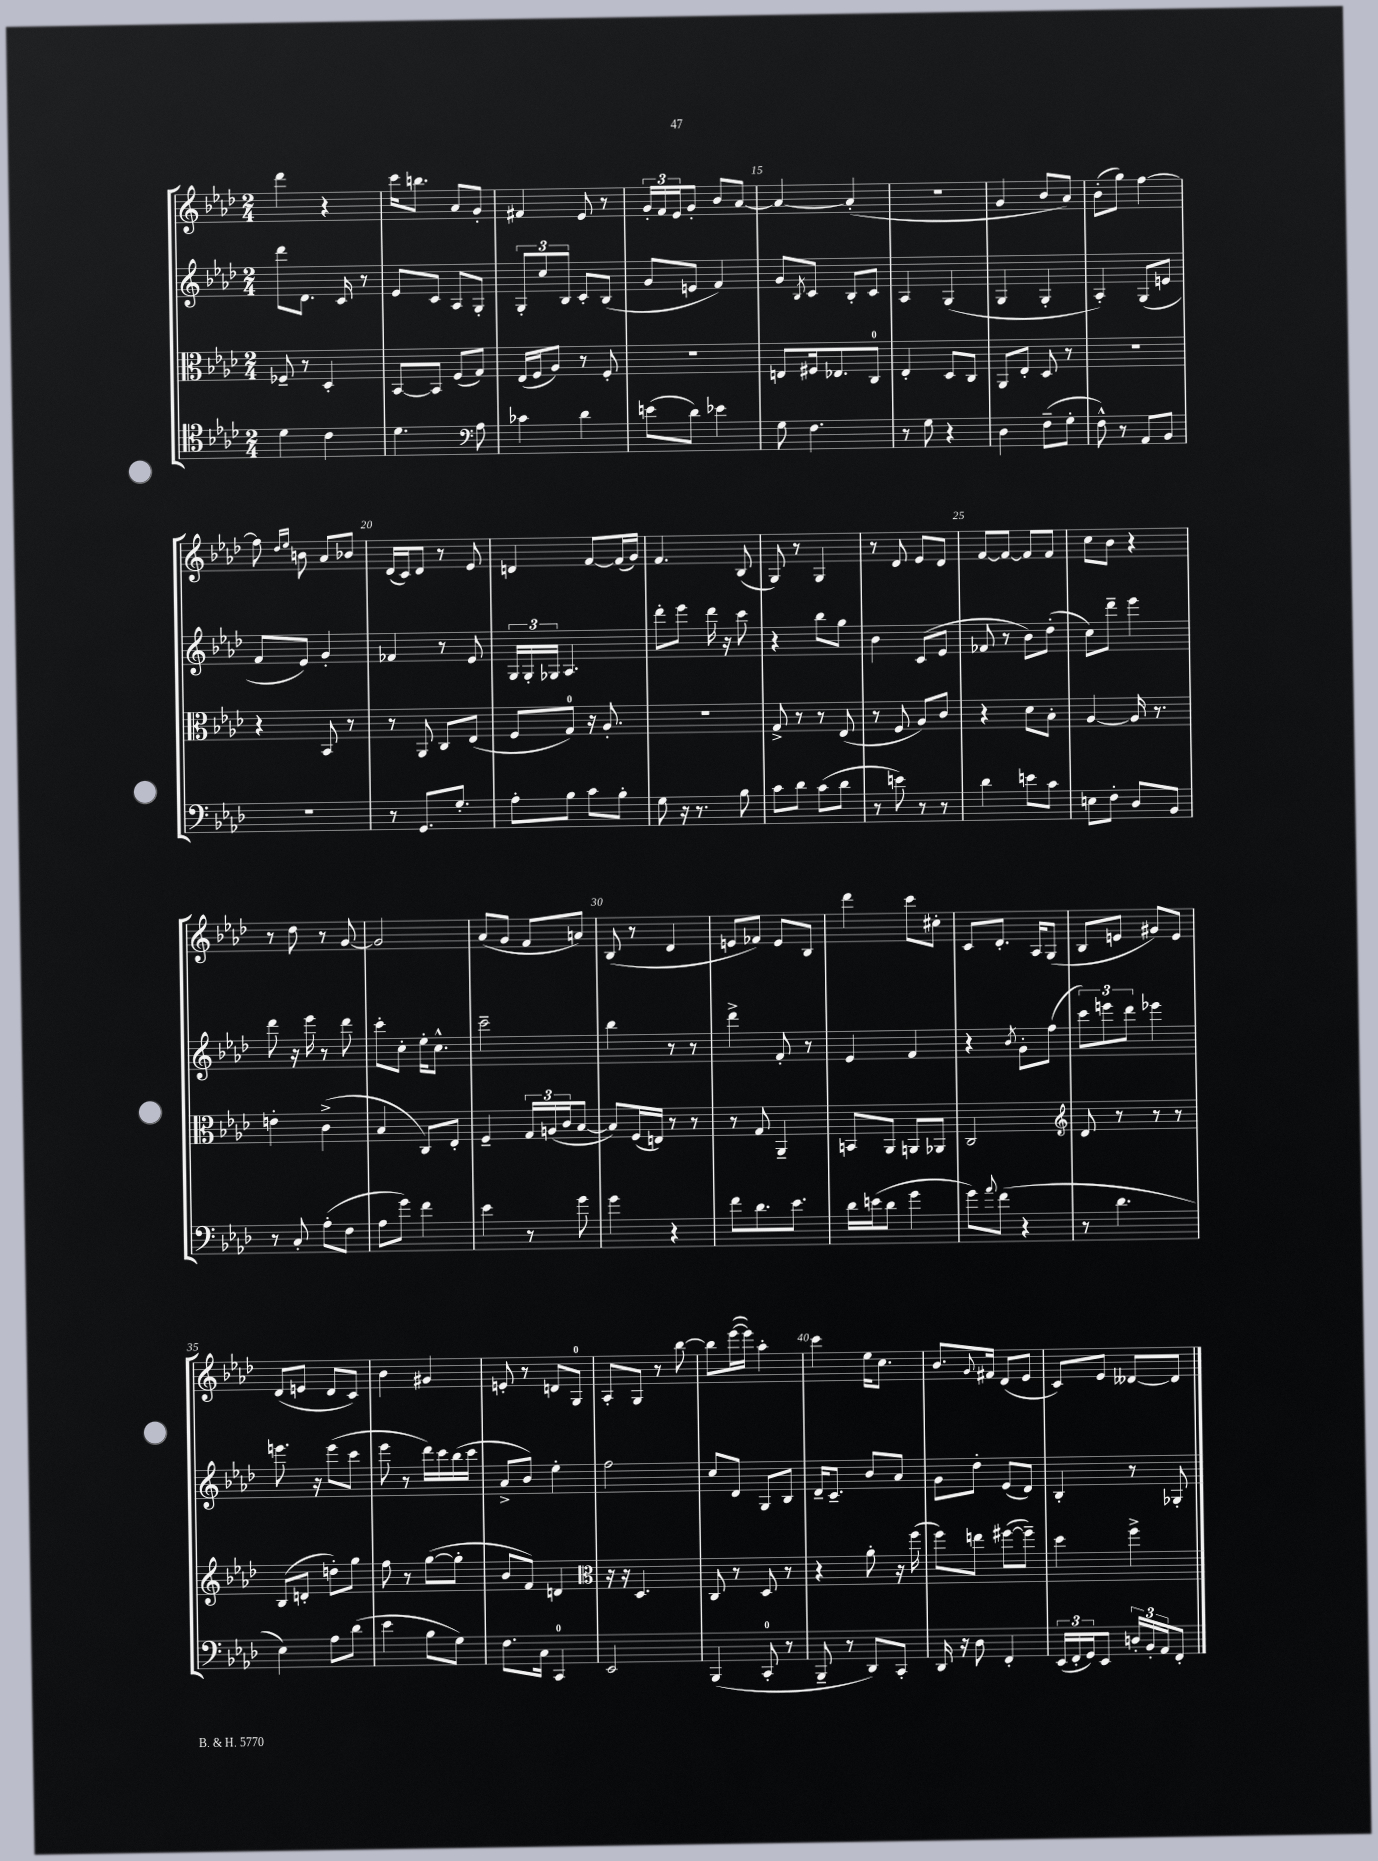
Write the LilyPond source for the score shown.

<<
\new StaffGroup <<
\new Staff = "s0" {
    \clef treble \key aes \major \numericTimeSignature \time 2/4
    des'''4 r4 |
    c'''16 b''8. aes'8 g'8-. |
    fis'4 ees'8 r8 |
    \tuplet 3/2 { g'16-. f'16 ees'16 } g'8-. bes'8 aes'8~ |
    aes'4~ aes'4-.( |
    R2 |
    g'4 bes'8 aes'8) |
    bes'8-.( g''8) f''4~ |
    f''8 \grace { des''16 ees''16 } b'8 aes'8 bes'8 |
    des'16( c'16) des'8 r8 ees'8 |
    d'4 f'8~ f'16( g'16) |
    f'4. bes8( |
    g8) r8 g4 |
    r8 des'8 ees'8 des'8 |
    f'8~ f'8~ f'8 f'8 |
    c''8 bes'8 r4 |
    r8 des''8 r8 g'8~ |
    g'2 |
    aes'8( g'8 f'8 a'8) |
    bes8( r8 des'4 |
    e'8 fes'8) e'8 bes8 |
    des'''4 c'''8 cis''8-. |
    c'8 des'8.-. aes16 g8( |
    bes8 e'8 gis'8) e'8 |
    des'8( e'8 des'8 c'8) |
    bes'4 gis'4 |
    e'8-. r8 d'8 g8-0 |
    aes8-. g8 r8 bes''8~ |
    bes''8 ees'''16~( ees'''16) aes''4-. |
    c'''4 ees''16 c''8. |
    bes'8. \appoggiatura { g'8 } fis'16 des'8( ees'8 |
    c'8) ees'8 deses'8~ deses'8 \bar "|." |
}
\new Staff = "s1" {
    \clef treble \key aes \major \numericTimeSignature \time 2/4
    des'''8 des'8. c'16 r8 |
    ees'8 c'8 aes8 g8-. |
    \tuplet 3/2 { g8-. c''8 bes8 } c'8-. bes8( |
    g'8 e'8 f'4) |
    g'8 \acciaccatura { bes8 } c'8 bes8-. c'8 |
    aes4 g4( |
    g4 g4-. |
    aes4-.) g8( e'8 |
    f'8 ees'8) g'4-. |
    fes'4 r8 ees'8 |
    \tuplet 3/2 { g16 g16-. ges16 } aes4. |
    des'''8-. ees'''8 des'''16 r16 c'''8 |
    r4 bes''8 g''8 |
    bes'4 c'8( ees'8 |
    fes'8 r8 bes'8) des''8-.( |
    c''8) des'''8-- ees'''4 |
    des'''8 r16 ees'''16 r8 des'''8 |
    c'''8-. c''8-. ees''16-. c''8.-^ |
    c'''2-- |
    bes''4 r8 r8 |
    des'''4-> f'8-. r8 |
    ees'4 f'4 |
    r4 \acciaccatura { bes'8 } g'8-. f''8( |
    \tuplet 3/2 { c'''8) e'''8 des'''8 } ees'''4 |
    e'''8. r16 e'''8( c'''8 |
    ees'''8 r8 des'''16) c'''16 bes''16( c'''16 |
    aes'8-> bes'8) ees''4-. |
    f''2 |
    c''8 des'8 g8 bes8 |
    des'16-- c'8.-- bes'8 aes'8 |
    g'8 des''8-. ees'8( des'8) |
    bes4-. r8 ges8-. \bar "|." |
}
\new Staff = "s2" {
    \clef alto \key aes \major \numericTimeSignature \time 2/4
    fes8-- r8 des4-. |
    bes,8~ bes,8 f8( g8) |
    ees16( f16 aes8) r8 f8-. |
    r2 |
    e8 fis16 ees8. c8-0 |
    ees4-. des8 c8 |
    aes,8 ees8-. des8 r8 |
    R2 |
    r4 bes,8 r8 |
    r8 aes,8 c8 ees8( |
    f8 g8-0) r16 aes8.-. |
    r2 |
    g8-> r8 r8 ees8( |
    r8 f8 aes8) c'8 |
    r4 des'8 bes8-. |
    aes4~ aes16 r8. |
    e'4-. c'4->( |
    bes4 c8) ees8-. |
    f4-- \tuplet 3/2 { g16 a16( c'16 } bes8~ |
    bes8) f16( e16) r8 r8 |
    r8 g8 aes,4-- |
    b,8 aes,8 a,8 aes,8 |
    c2 |
    \clef treble des'8 r8 r8 r8 |
    bes8( d'8-. d''8-.) g''8 |
    f''8 r8 g''8~( g''8-. |
    bes'8 f'8) d'4 |
    \clef alto r16 r16 des4. |
    c8 r8 des8 r8 |
    r4 aes'8-. r16 f''16( |
    f''8) e''8 fis''8~( fis''8--) |
    des''4 f''4-> \bar "|." |
}
\new Staff = "s3" {
    \clef tenor \key aes \major \numericTimeSignature \time 2/4
    des'4 c'4 |
    des'4. \clef bass aes8 |
    ces'4 des'4 |
    e'8( des'8) ees'4 |
    g8 f4. |
    r8 g8 r4 |
    des4 f8--( g8-. |
    f8-^) r8 aes,8 bes,8 |
    R2 |
    r8 g,8. g8.-. |
    aes8-. bes8 c'8 bes8-. |
    g8 r16 r8. bes8 |
    c'8 des'8 c'8( des'8 |
    r8 e'8) r8 r8 |
    des'4 e'8 c'8 |
    e8 f8-. des8 bes,8 |
    r8 c8-. aes8-.( f8 |
    aes8 g'8) f'4 |
    ees'4 r8 g'8 |
    g'4 r4 |
    f'8 des'8. ees'8. |
    des'16 e'16( des'8 g'4 |
    g'8) \appoggiatura { aes'8 } f'8( r4 |
    r8 des'4. |
    ees4) aes8 des'8( |
    ees'4 bes8 g8) |
    f8. c16 c,4-0 |
    ees,2 |
    bes,,4( c,8-0-. r8 |
    bes,,8-- r8 des,8) c,8-. |
    des,16 r16 des8 f,4-. |
    \tuplet 3/2 { ees,16( f,16-. g,16) } ees,8 \tuplet 3/2 { d16-. bes,16-. aes,16 } f,8-. \bar "|." |
}
>>
>>
\layout { \context { \Score currentBarNumber = #11 \override BarNumber.break-visibility = ##(#f #t #t) barNumberVisibility = #(every-nth-bar-number-visible 5) } }
